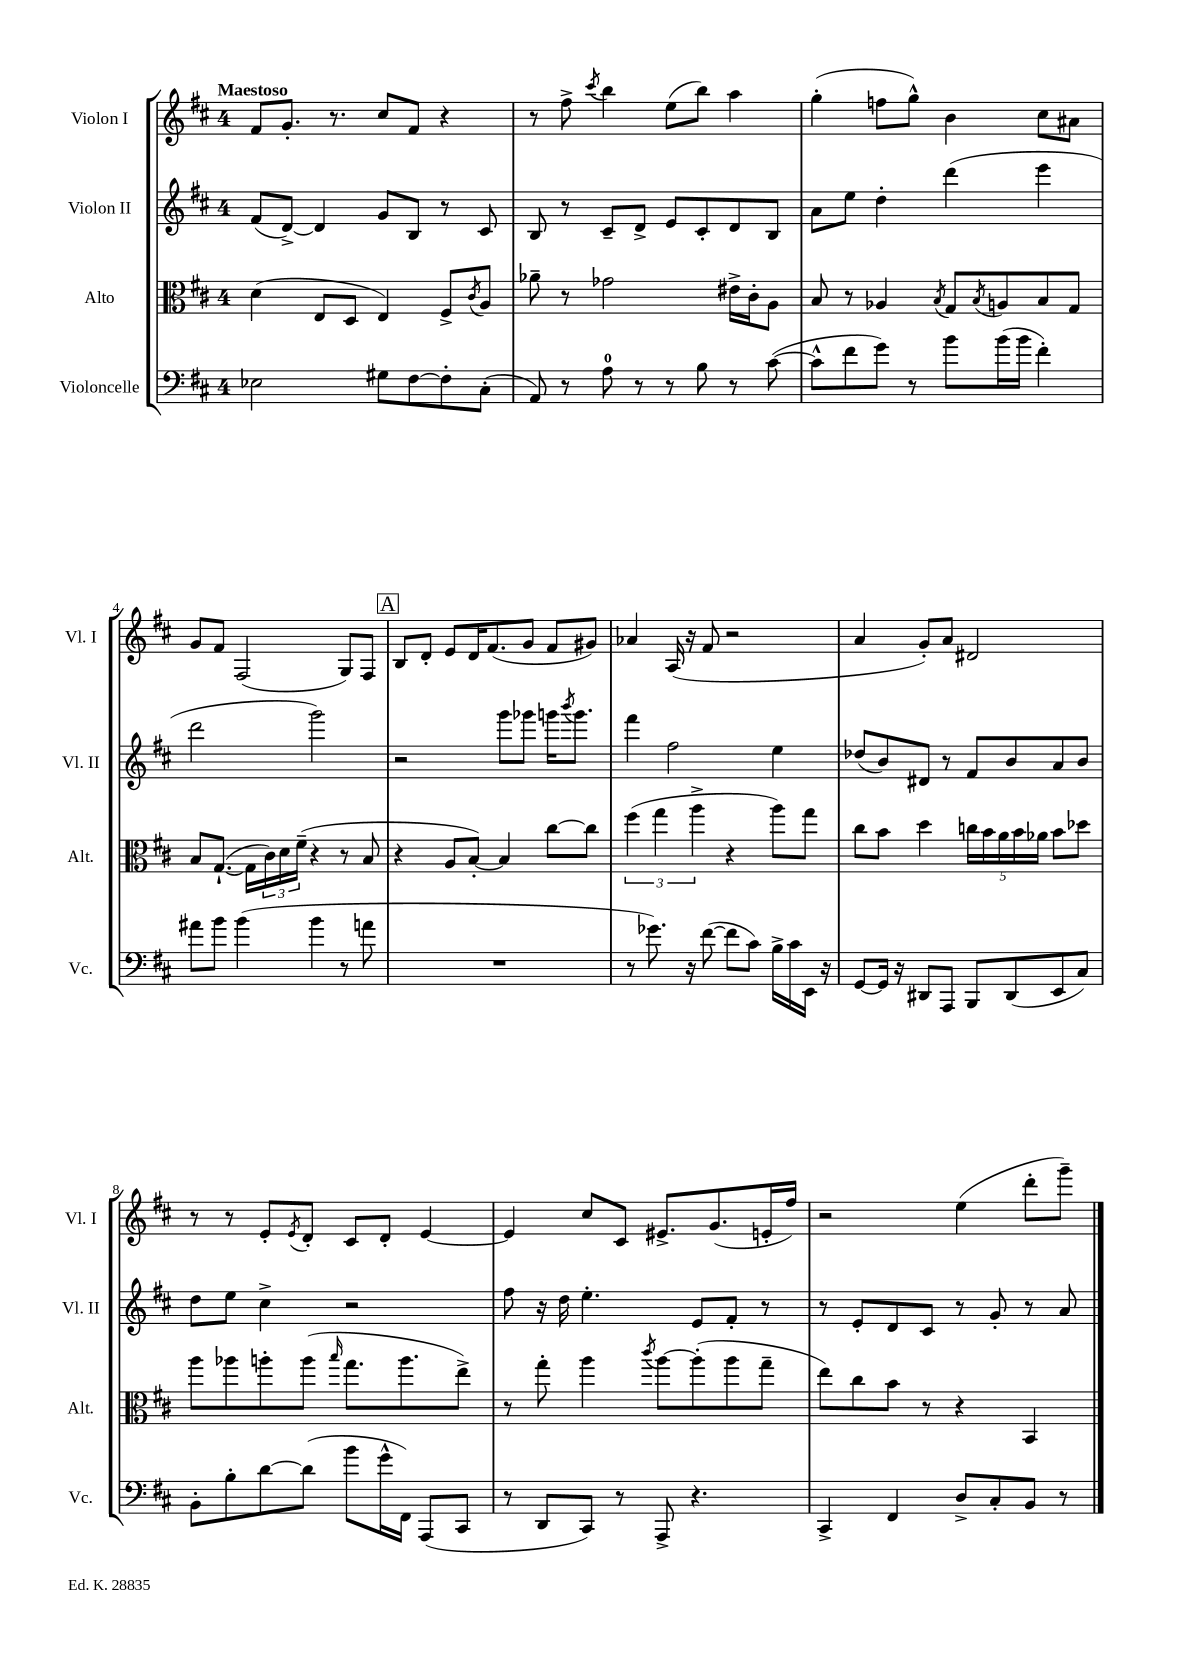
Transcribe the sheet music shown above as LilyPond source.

<<
\new StaffGroup <<
\new Staff = "s0" \with { instrumentName = "Violon I" shortInstrumentName = "Vl. I" } {
    \clef treble \key d \major \once \override Staff.TimeSignature.style = #'single-digit \time 4/4 \tempo "Maestoso"
    fis'8 g'8.-. r8. cis''8 fis'8 r4 |
    r8 fis''8-> \acciaccatura { cis'''8 } b''4 e''8( b''8) a''4 |
    g''4-.( f''8 g''8-^) b'4 cis''8 ais'8 |
    g'8 fis'8 fis2( g8) fis8 |
    \mark \markup { \box "A" } b8 d'8-. e'8 d'16 fis'8.( g'8 fis'8 gis'8) |
    aes'4 a16( r16 fis'8 r2 |
    a'4 g'8-.) a'8 dis'2 |
    r8 r8 e'8-. \acciaccatura { e'8 } d'8-. cis'8 d'8-. e'4~ |
    e'4 cis''8 cis'8 eis'8.-> g'8.( e'16-. fis''16) |
    r2 e''4( d'''8-. g'''8--) \bar "|." |
}
\new Staff = "s1" \with { instrumentName = "Violon II" shortInstrumentName = "Vl. II" } {
    \clef treble \key d \major \once \override Staff.TimeSignature.style = #'single-digit \time 4/4
    fis'8( d'8~->) d'4 g'8 b8 r8 cis'8 |
    b8 r8 cis'8-- d'8-> e'8 cis'8-. d'8 b8 |
    a'8 e''8 d''4-. d'''4( e'''4 |
    d'''2 g'''2) |
    \mark \markup { \box "A" } r2 g'''8 ges'''8 g'''16 \acciaccatura { b'''8 } g'''8. |
    fis'''4 fis''2 e''4 |
    des''8( b'8) dis'8 r8 fis'8 b'8 a'8 b'8 |
    d''8 e''8 cis''4-> r2 |
    fis''8 r16 d''16 e''4.-. e'8 fis'8-. r8 |
    r8 e'8-. d'8 cis'8 r8 g'8-. r8 a'8 \bar "|." |
}
\new Staff = "s2" \with { instrumentName = "Alto" shortInstrumentName = "Alt." } {
    \clef alto \key d \major \once \override Staff.TimeSignature.style = #'single-digit \time 4/4
    d'4( e8 d8 e4) fis8-> \acciaccatura { cis'8 } a8 |
    aes'8-- r8 ges'2 eis'16-> cis'16-. a8 |
    b8 r8 aes4 \acciaccatura { b8 } g8 \acciaccatura { b8 } a8 b8 g8 |
    b8 g8.~-!( g16 \tuplet 3/2 { cis'16) d'16 fis'16--( } r4 r8 b8 |
    \mark \markup { \box "A" } r4 a8 b8~-.) b4 cis''8~ cis''8 |
    \tuplet 3/2 { fis''4( g''4 a''4-> } r4 a''8) g''8 |
    cis''8 b'8 d''4 \tuplet 5/4 { c''16 b'16 a'16 b'16 aes'16 } b'8 des''8 |
    a''8 aes''8 a''8-. a''8( \grace { b''16 } g''8. a''8. e''8->) |
    r8 g''8-. a''4 \acciaccatura { cis'''8 } a''8~ a''8-.( a''8 g''8-- |
    e''8) cis''8 b'8 r8 r4 b,4 \bar "|." |
}
\new Staff = "s3" \with { instrumentName = "Violoncelle" shortInstrumentName = "Vc." } {
    \clef bass \key d \major \once \override Staff.TimeSignature.style = #'single-digit \time 4/4
    ees2 gis8 fis8~ fis8-. cis8-.( |
    a,8) r8 a8-0 r8 r8 b8 r8 cis'8~( |
    cis'8-^ fis'8 g'8) r8 b'8 b'16( b'16 fis'4-.) |
    ais'8 b'8 b'4( b'4 r8 a'8 |
    \mark \markup { \box "A" } R1 |
    r8 ges'8.) r16 fis'8~( fis'8 cis'8) b16-> cis'16 e,16 r16 |
    g,8~ g,16 r16 dis,8 a,,8 b,,8 dis,8( e,8 cis8) |
    b,8-. b8-. d'8~ d'8( b'8 g'16-^ fis,16) a,,8( cis,8 |
    r8 d,8 cis,8) r8 a,,8-> r4. |
    cis,4-> fis,4 d8-> cis8-. b,8 r8 \bar "|." |
}
>>
>>
